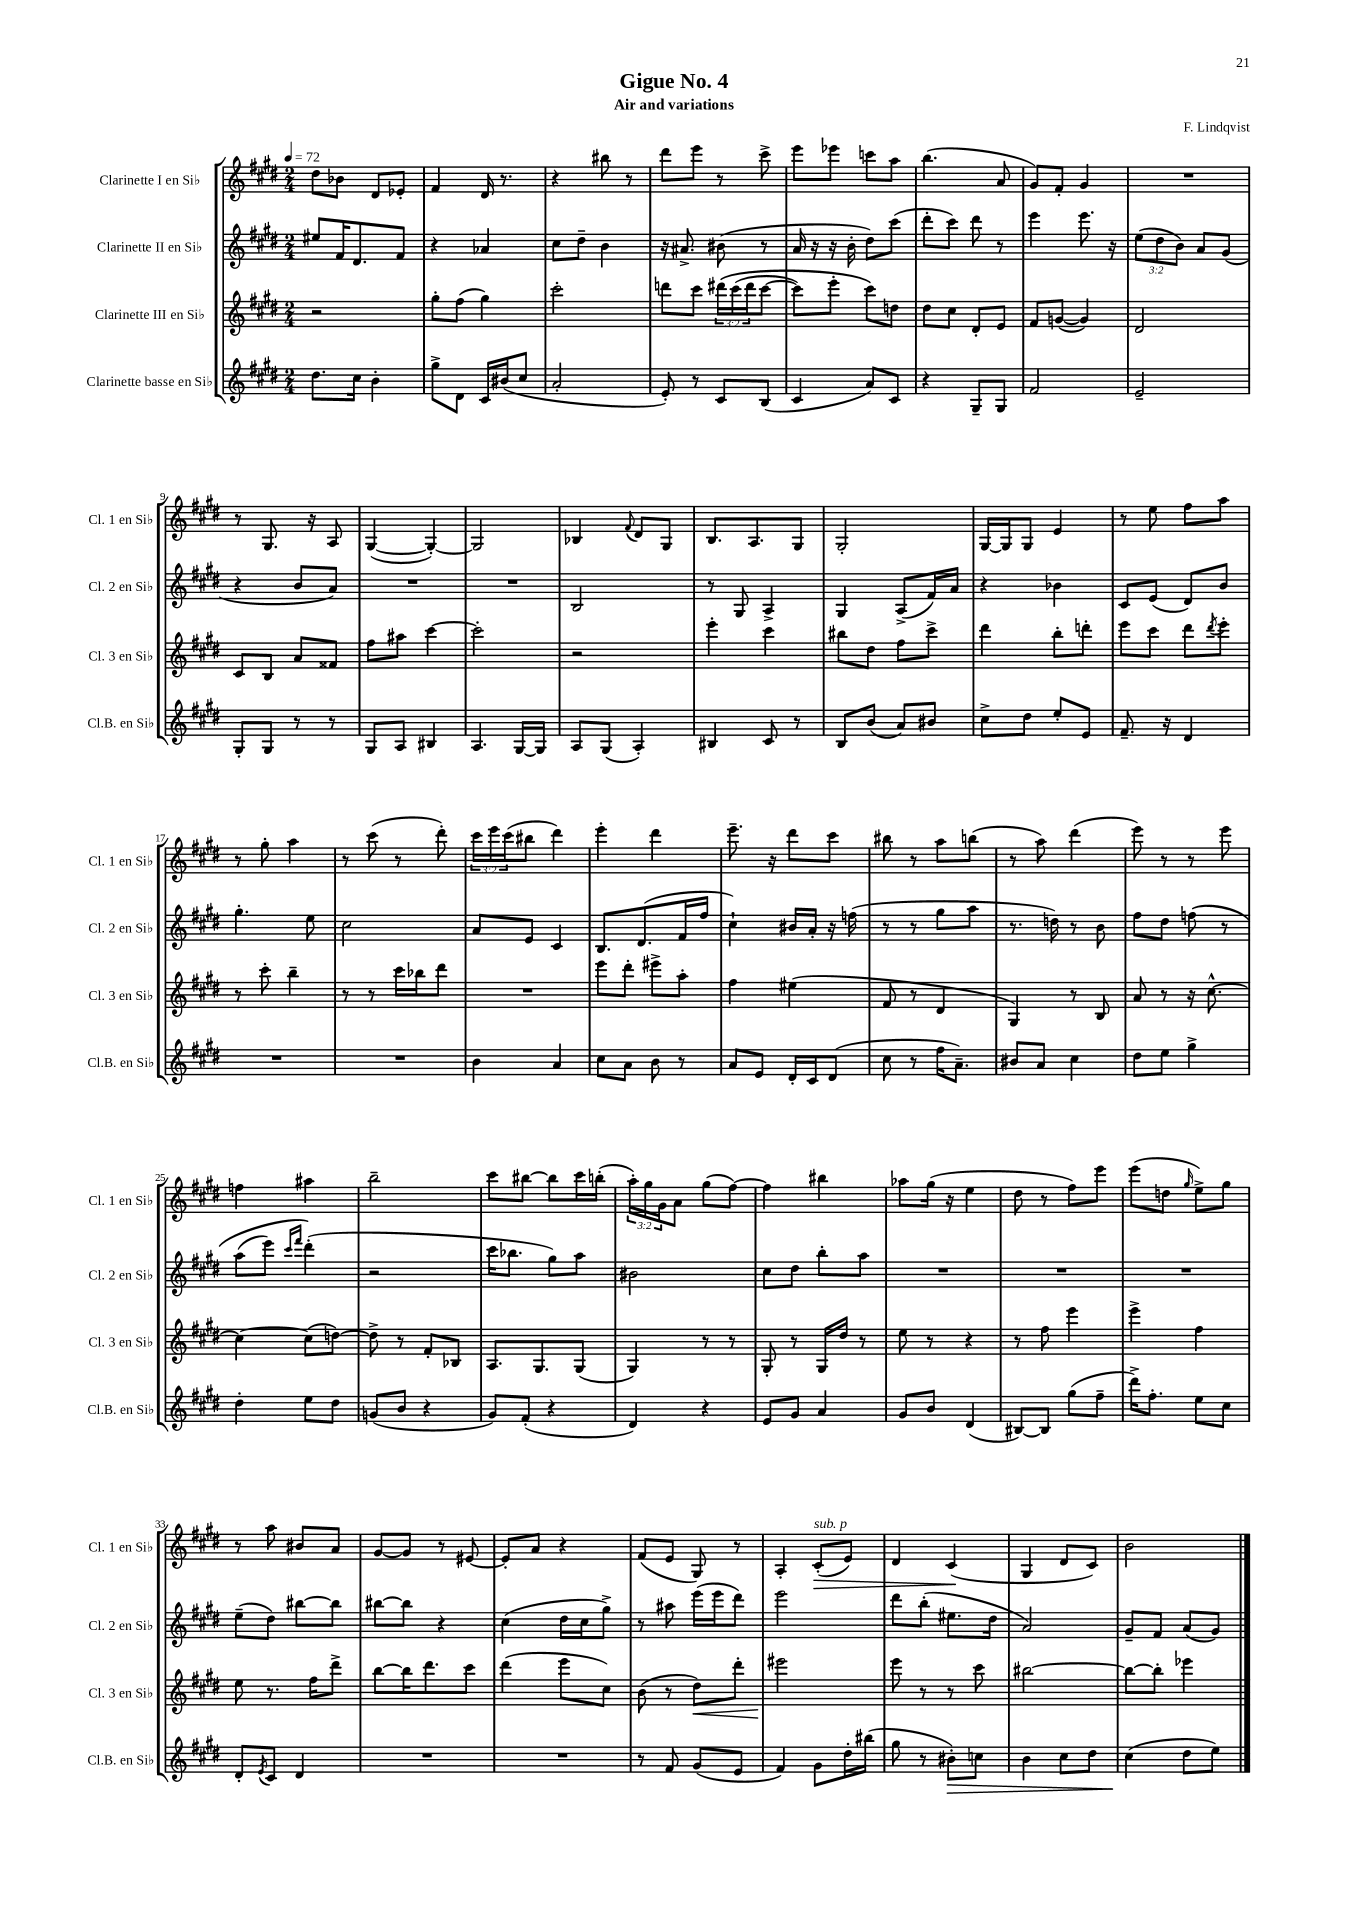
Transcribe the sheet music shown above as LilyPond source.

\header { title = "Gigue No. 4" composer = "F. Lindqvist" subtitle = "Air and variations" }
<<
\new StaffGroup <<
\new Staff = "s0" \with { instrumentName = "Clarinette I en Sib" shortInstrumentName = "Cl. 1 en Sib" } {
    \clef treble \key e \major \numericTimeSignature \time 2/4 \override Staff.TupletNumber.text = #tuplet-number::calc-fraction-text \tempo 4 = 72
    dis''8 bes'8 dis'8 ees'8-. |
    fis'4 dis'16 r8. |
    r4 bis''8 r8 |
    dis'''8 e'''8 r8 cis'''8-> |
    e'''8 ees'''8 c'''8 a''8 |
    b''4.( a'8 |
    gis'8) fis'8-. gis'4 |
    R2 |
    r8 gis8. r16 a8 |
    gis4~( gis4~-.) |
    gis2 |
    bes4 \appoggiatura { fis'8 } dis'8 gis8 |
    b8. a8. gis8 |
    gis2-. |
    gis16~ gis16 gis8 e'4 |
    r8 e''8 fis''8 a''8 |
    r8 gis''8-. a''4 |
    r8 cis'''8( r8 dis'''8-.) |
    \tuplet 3/2 { cis'''16 e'''16 cis'''16( } bis''8 dis'''4) |
    e'''4-. dis'''4 |
    e'''8.-- r16 dis'''8 cis'''8 |
    bis''8 r8 a''8 b''8( |
    r8 a''8) dis'''4( |
    e'''8) r8 r8 e'''8 |
    f''4 ais''4 |
    b''2-- |
    cis'''8 bis''8~ bis''8 cis'''16 b''16-.( |
    \tuplet 3/2 { a''16-.) gis''16 gis'16 } a'8 gis''8( fis''8~) |
    fis''4 bis''4 |
    aes''8 gis''16( r16 e''4 |
    dis''8 r8 fis''8) e'''8 |
    e'''8( d''8 \grace { gis''16 } e''8->) gis''8 |
    r8 a''8 bis'8 a'8 |
    gis'8~ gis'8 r8 eis'8~ |
    eis'8-. a'8 r4 |
    fis'8( e'8 gis8) r8 |
    a4-. cis'8-.\>^\markup { \italic "sub. p" }( e'8) |
    dis'4 cis'4\!( |
    gis4 dis'8 cis'8) |
    b'2 \bar "|." |
}
\new Staff = "s1" \with { instrumentName = "Clarinette II en Sib" shortInstrumentName = "Cl. 2 en Sib" } {
    \clef treble \key e \major \numericTimeSignature \time 2/4 \override Staff.TupletNumber.text = #tuplet-number::calc-fraction-text
    eis''8 fis'16 dis'8. fis'8 |
    r4 aes'4 |
    cis''8 dis''8-- b'4 |
    r16 ais'8.-> bis'8( r8 |
    a'16 r16 r16 b'16-. dis''8) cis'''8( |
    dis'''8-. cis'''8) dis'''8 r8 |
    e'''4 e'''8. r16 |
    \tuplet 3/2 { e''8( dis''8 b'8) } a'8 gis'8( |
    r4 b'8 a'8) |
    R2 |
    R2 |
    b2 |
    r8 gis8 a4-> |
    gis4 a8->( fis'16) a'16 |
    r4 bes'4 |
    cis'8 e'8( dis'8) b'8 |
    gis''4.-. e''8 |
    cis''2 |
    a'8 e'8 cis'4 |
    b8. dis'8.( fis'16 fis''16 |
    cis''4-!) bis'16 a'16-. r16 f''16( |
    r8 r8 gis''8 a''8 |
    r8. d''16) r8 b'8 |
    fis''8 dis''8 f''8\( r8 |
    a''8( e'''8) \grace { cis'''16 fis'''16 } dis'''4-.(\) |
    r2 |
    cis'''16 bes''8. gis''8) a''8 |
    bis'2 |
    cis''8 dis''8 b''8-. a''8 |
    R2 |
    R2 |
    R2 |
    e''8--( dis''8) bis''8~ bis''8 |
    bis''8~ bis''8 r4 |
    cis''4( dis''16 cis''16 gis''8->) |
    r8 ais''8 e'''16( e'''16 dis'''8) |
    e'''2 |
    dis'''8 b''8-.( eis''8. dis''16 |
    a'2) |
    gis'8-- fis'8 a'8( gis'8) \bar "|." |
}
\new Staff = "s2" \with { instrumentName = "Clarinette III en Sib" shortInstrumentName = "Cl. 3 en Sib" } {
    \clef treble \key e \major \numericTimeSignature \time 2/4 \override Staff.TupletNumber.text = #tuplet-number::calc-fraction-text
    r2 |
    gis''8-. fis''8( gis''4) |
    cis'''2-. |
    d'''8 cis'''8 \tuplet 3/2 { dis'''16\( cis'''16( dis'''16 } cis'''8~ |
    cis'''8) e'''8-. cis'''8\) d''8 |
    dis''8 cis''8 dis'8-. e'8 |
    fis'8 g'8~( g'4) |
    dis'2 |
    cis'8 b8 a'8 fisis'8 |
    fis''8 ais''8 cis'''4~ |
    cis'''2-. |
    r2 |
    e'''4-. cis'''4 |
    bis''8 dis''8 fis''8 cis'''8-> |
    dis'''4 b''8-. d'''8-. |
    e'''8 cis'''8 dis'''8 \acciaccatura { dis'''8 } e'''8-. |
    r8 cis'''8-. b''4-- |
    r8 r8 cis'''16 bes''16 dis'''8 |
    R2 |
    e'''8 dis'''8-. eis'''8-> a''8-. |
    fis''4 eis''4( |
    fis'8 r8 dis'4 |
    gis4) r8 b8 |
    a'8 r8 r16 cis''8.~-^ |
    cis''4~ cis''8( d''8~) |
    d''8-> r8 fis'8-. bes8 |
    a8. gis8. gis8( |
    gis4) r8 r8 |
    gis8-. r8 gis16 dis''16 r8 |
    e''8 r8 r4 |
    r8 fis''8 e'''4 |
    e'''4-> fis''4 |
    e''8 r8. fis''16 dis'''8-> |
    b''8~ b''16 dis'''8. cis'''8 |
    dis'''4( e'''8 cis''8) |
    b'8( r8 dis''8\<) dis'''8-. |
    eis'''2\! |
    e'''8 r8 r8 cis'''8 |
    bis''2~ |
    bis''8~ bis''8-. ees'''4 \bar "|." |
}
\new Staff = "s3" \with { instrumentName = "Clarinette basse en Sib" shortInstrumentName = "Cl.B. en Sib" } {
    \clef treble \key e \major \numericTimeSignature \time 2/4
    dis''8. cis''16 b'4-. |
    gis''8-> dis'8 cis'16 bis'16( cis''8 |
    a'2-. |
    e'8-.) r8 cis'8 b8( |
    cis'4 a'8) cis'8 |
    r4 gis8-- gis8 |
    fis'2 |
    e'2-- |
    gis8-. gis8 r8 r8 |
    gis8 a8 bis4 |
    a4. gis16~ gis16 |
    a8 gis8( a4-.) |
    bis4 cis'8 r8 |
    b8 b'8( a'8) bis'8 |
    cis''8-> dis''8 e''8-. e'8 |
    fis'8.-- r16 dis'4 |
    R2 |
    R2 |
    b'4 a'4 |
    cis''8 a'8 b'8 r8 |
    a'8 e'8 dis'16-. cis'16 dis'8( |
    cis''8 r8 fis''16 a'8.--) |
    bis'8 a'8 cis''4 |
    dis''8 e''8 gis''4-> |
    dis''4-. e''8 dis''8 |
    g'8( b'8 r4 |
    gis'8) fis'8-.( r4 |
    dis'4) r4 |
    e'8 gis'8 a'4 |
    gis'8 b'8 dis'4( |
    bis8~) bis8 gis''8( fis''8-- |
    dis'''16->) fis''8.-. e''8 cis''8 |
    dis'8-. \acciaccatura { e'8 } cis'8 dis'4 |
    R2 |
    R2 |
    r8 fis'8 gis'8( e'8 |
    fis'4) gis'8 dis''16-. bis''16( |
    gis''8 r8 bis'8-.\>) c''8 |
    b'4 cis''8 dis''8 |
    cis''4\!( dis''8 e''8) \bar "|." |
}
>>
>>
